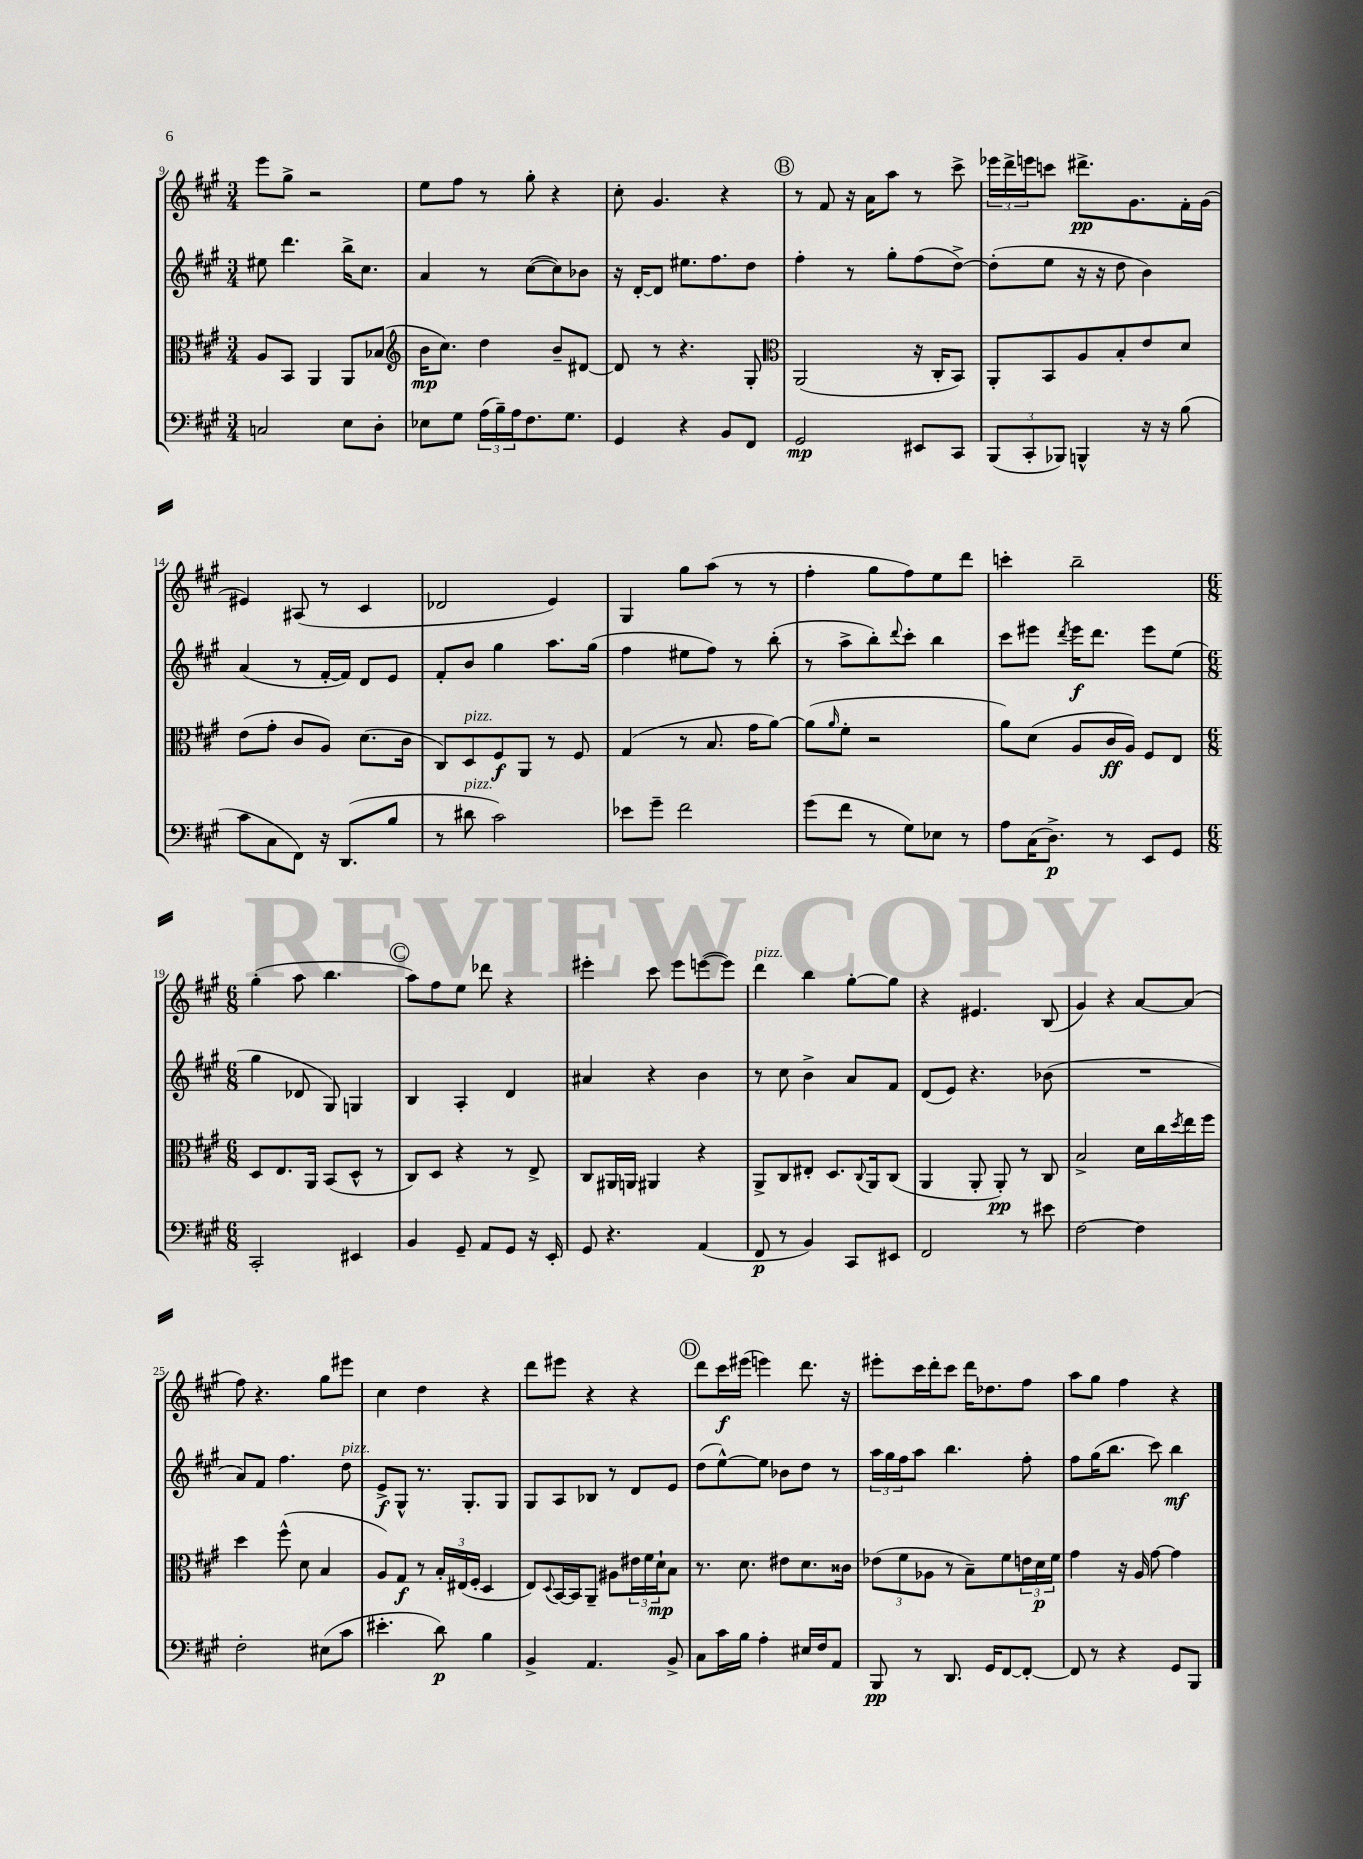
<<
\new StaffGroup <<
\new Staff = "s0" {
    \clef treble \key a \major \numericTimeSignature \time 3/4
    e'''8 gis''8-> r2 |
    e''8 fis''8 r8 gis''8-. r4 |
    cis''8-. gis'4. r4 |
    \mark \markup { \circle "B" } r8 fis'8 r16 a'16 a''8 r8 cis'''8-> |
    \tuplet 3/2 { ees'''16 d'''16-> e'''16 } c'''8 dis'''8.->\pp gis'8. fis'16-. gis'16( |
    eis'4) ais8( r8 cis'4 |
    des'2 e'4) |
    gis4 gis''8 a''8( r8 r8 |
    fis''4-. gis''8 fis''8) e''8 d'''8 |
    c'''4-. b''2-- |
    \numericTimeSignature \time 6/8 gis''4-.( a''8 b''4. |
    \mark \markup { \circle "C" } a''8) fis''8 e''8 des'''8 r4 |
    eis'''4-. cis'''8 eis'''8 e'''8~( e'''8) |
    d'''4^\markup { \italic "pizz." } b''4 gis''8~-. gis''8 |
    r4 eis'4. b8( |
    gis'4) r4 a'8~ a'8( |
    fis''8) r4. gis''8 eis'''8 |
    cis''4 d''4 r4 |
    d'''8 eis'''8 r4 r4 |
    \mark \markup { \circle "D" } d'''8 cis'''16\f eis'''16( e'''4) d'''8. r16 |
    eis'''8-. cis'''16 d'''16-. cis'''8 d'''16 des''8. fis''8 |
    a''8 gis''8 fis''4 r4 \bar "|." |
}
\new Staff = "s1" {
    \clef treble \key a \major \numericTimeSignature \time 3/4
    eis''8 d'''4. b''16-> cis''8. |
    a'4 r8 cis''8~( cis''8) bes'8 |
    r16 d'16~-. d'8 eis''8. fis''8. d''8 |
    \mark \markup { \circle "B" } fis''4-. r8 gis''8-. fis''8( d''8~->) |
    d''8-.( e''8 r16 r16 d''8 b'4) |
    a'4( r8 fis'16~-. fis'16) d'8 e'8 |
    fis'8-. b'8 gis''4 a''8. gis''16( |
    fis''4 eis''8 fis''8) r8 b''8-.( |
    r8 a''8-> b''8-.) \appoggiatura { d'''8 } cis'''8-. b''4 |
    cis'''8 eis'''8 \acciaccatura { d'''8 } eis'''16\f d'''8. eis'''8 e''8( |
    \numericTimeSignature \time 6/8 gis''4 des'8 gis8) g4 |
    \mark \markup { \circle "C" } b4 a4-. d'4 |
    ais'4 r4 b'4 |
    r8 cis''8 b'4-> a'8 fis'8 |
    d'8( e'8) r4. bes'8( |
    R2. |
    a'8) fis'8 fis''4. d''8^\markup { \italic "pizz." } |
    e'8->\f gis8-^ r8. gis8.-. gis8 |
    gis8 a8 bes8 r8 d'8 e'8 |
    \mark \markup { \circle "D" } d''8( e''8~-^) e''8 bes'8 d''8 r8 |
    \tuplet 3/2 { a''16 gis''16 fis''16 } a''8 b''4. fis''8-. |
    fis''8 gis''16( b''8. cis'''8) b''4\mf \bar "|." |
}
\new Staff = "s2" {
    \clef alto \key a \major \numericTimeSignature \time 3/4
    a8 b,8 a,4 a,8 bes8( |
    \clef treble b'16\mp cis''8.) d''4 b'8-- dis'8~ |
    dis'8 r8 r4. gis8-. |
    \mark \markup { \circle "B" } \clef alto a,2( r16 cis16-. b,8) |
    a,8-. b,8 a8 b8-. e'8 d'8 |
    e'8( gis'8-. cis'8 a8) d'8.( cis'16 |
    cis8) d8^\markup { \italic "pizz." } fis8\f a,8 r8 fis8 |
    gis4( r8 b8. gis'16 a'8~) |
    a'8( \grace { a'16 } fis'8-. r2 |
    a'8) d'8( a8 cis'16\ff a16) fis8 e8 |
    \numericTimeSignature \time 6/8 d8 e8. a,16 b,8( d8-^ r8 |
    \mark \markup { \circle "C" } cis8) d8 r4 r8 e8-> |
    cis8 ais,16 a,16 ais,4 r4 |
    a,8-> cis8 eis8-. d8. \appoggiatura { cis8 } a,16 cis8( |
    a,4 a,8-. a,8-.\pp) r8 cis8 |
    b2-> d'16 cis''16 \acciaccatura { d''8 } e''16 fis''16 |
    d''4 fis''8-^( d'8 b4 |
    a8) gis8\f r8 \tuplet 3/2 { b16-. eis16( fis16-. } d4 |
    e8) \appoggiatura { d8 } b,16~ b,16 a,8-- ais8 \tuplet 3/2 { eis'16 fis'16 d'16-!\mp } b8 |
    \mark \markup { \circle "D" } r8. d'8. eis'8 d'8. cisis'16 |
    \tuplet 3/2 { ees'8( fis'8 aes8 } r8 b8--) fis'8 \tuplet 3/2 { e'16 d'16\p fis'16 } |
    gis'4 r16 a16 gis'8~ gis'4 \bar "|." |
}
\new Staff = "s3" {
    \clef bass \key a \major \numericTimeSignature \time 3/4
    c2 e8 d8-. |
    ees8 gis8 \tuplet 3/2 { a16( b16--) a16 } fis8. gis8. |
    gis,4 r4 b,8 fis,8 |
    \mark \markup { \circle "B" } gis,2\mp eis,8 cis,8 |
    \tuplet 3/2 { b,,8( cis,8-. bes,,8) } b,,4-^ r16 r16 b8( |
    cis'8 cis8 fis,8) r16 d,8.( b8 |
    r8 dis'8^\markup { \italic "pizz." } cis'2) |
    ees'8 gis'8-- fis'2 |
    gis'8( fis'8 r8 gis8) ees8 r8 |
    a8 cis16( d8.->\p) r8 e,8 gis,8 |
    \numericTimeSignature \time 6/8 cis,2-. eis,4 |
    \mark \markup { \circle "C" } b,4 gis,8-- a,8 gis,8 r16 e,16-. |
    gis,8 r4. a,4( |
    fis,8\p r8 b,4) cis,8 eis,8 |
    fis,2 r8 eis'8 |
    fis2~ fis4 |
    fis2-. eis8( cis'8 |
    eis'4.-. d'8\p) b4 |
    b,4-> a,4. b,8-> |
    \mark \markup { \circle "D" } cis8 cis'16 b16 a4-. eis16 fis16 a,8 |
    b,,8\pp r8 d,8. gis,16 fis,8~ fis,8~-. |
    fis,8 r8 r4 gis,8 b,,8 \bar "|." |
}
>>
>>
\layout { \context { \Score currentBarNumber = #9 } }
